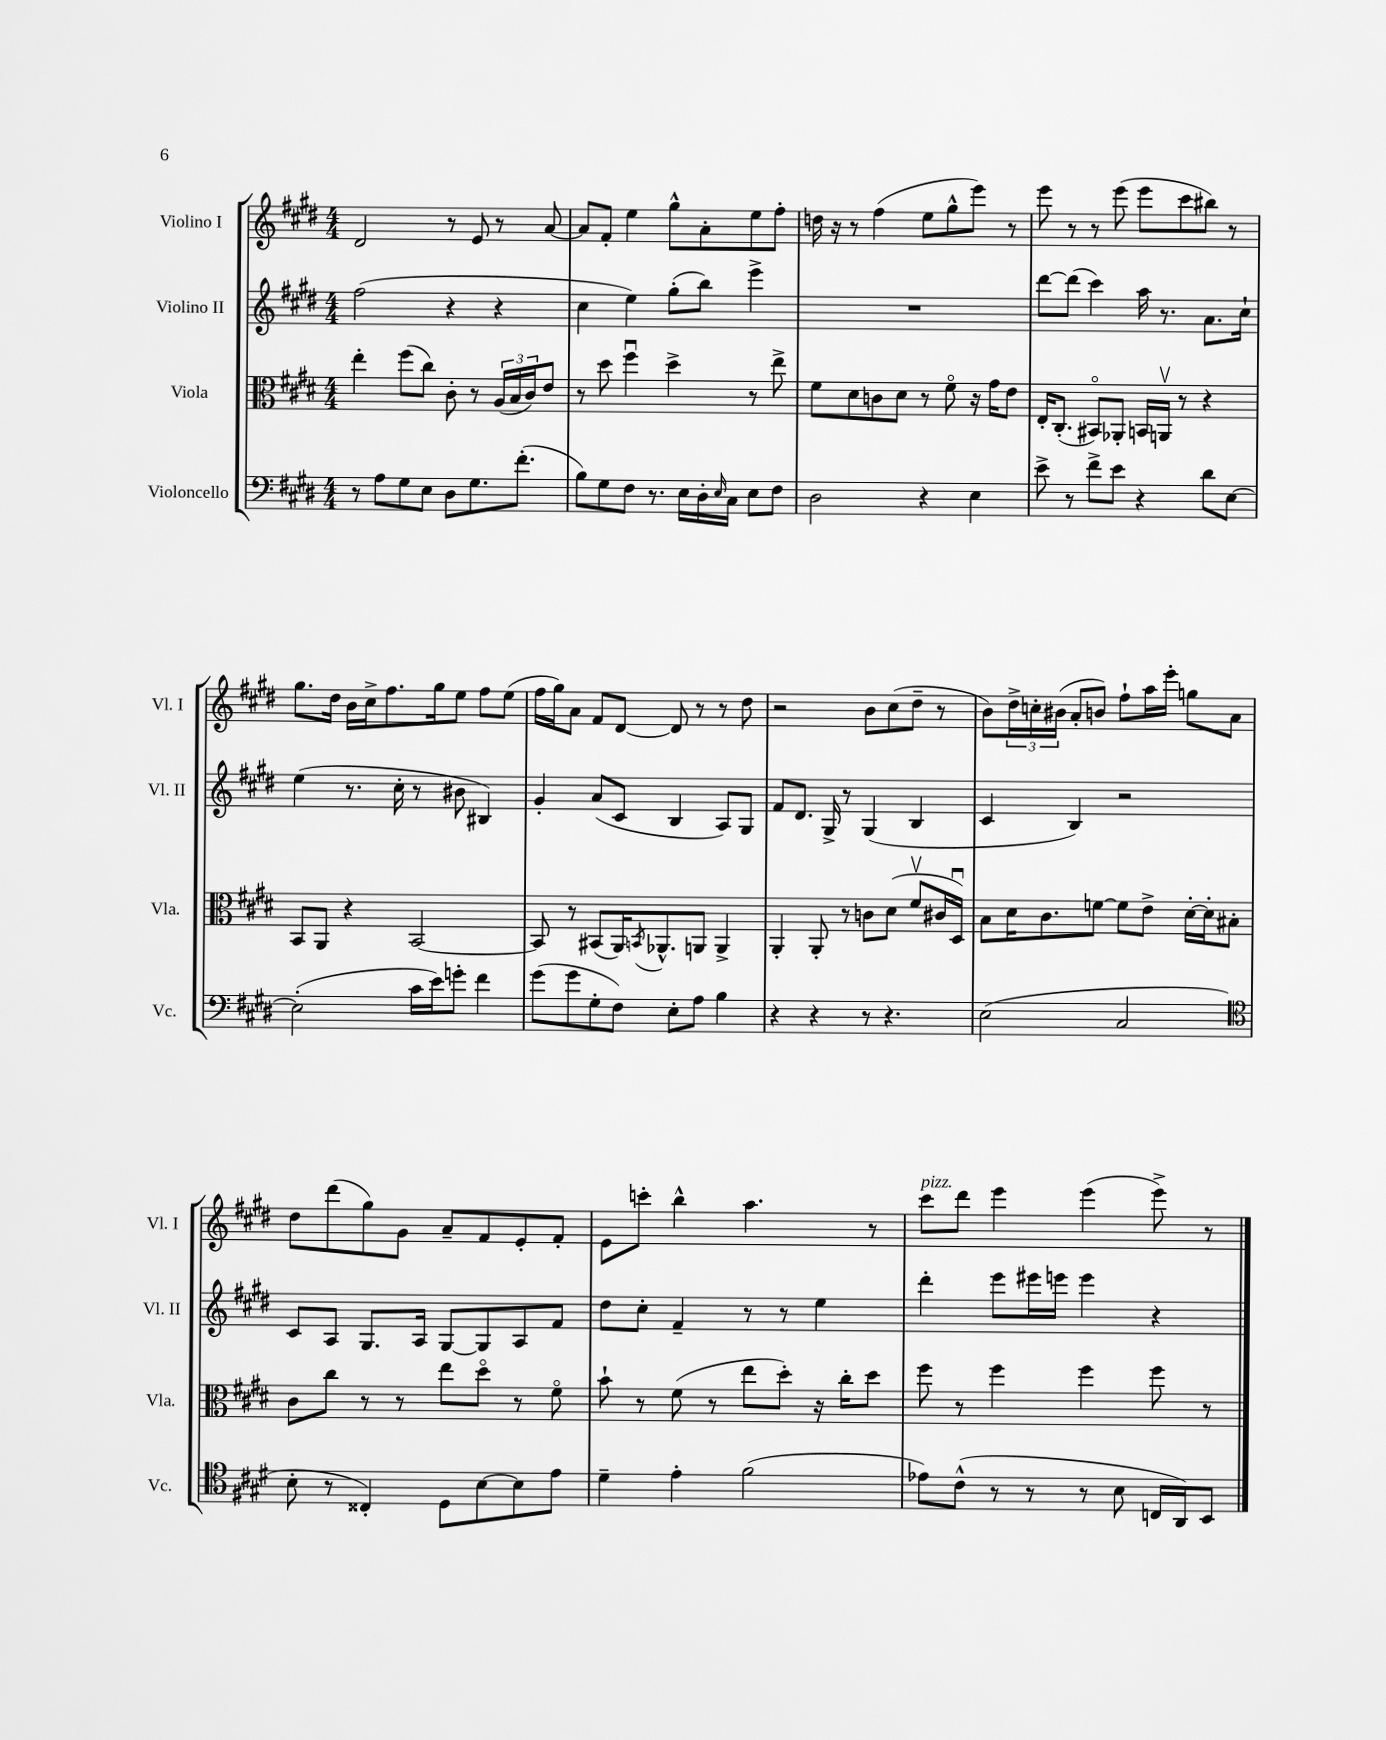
<<
\new StaffGroup <<
\new Staff = "s0" \with { instrumentName = "Violino I" shortInstrumentName = "Vl. I" } {
    \clef treble \key e \major \numericTimeSignature \time 4/4
    dis'2 r8 e'8 r8 a'8~ |
    a'8 fis'8-. e''4 gis''8-^ a'8-. e''8 fis''8-. |
    d''16 r16 r8 fis''4( e''8 gis''8-^ e'''8) r8 |
    e'''8 r8 r8 e'''8( e'''8 cis'''8 bis''8) r8 |
    gis''8. dis''16 b'16 cis''16-> fis''8. gis''16 e''8 fis''8 e''8( |
    fis''16 gis''16) a'8 fis'8 dis'8~ dis'8 r8 r8 dis''8 |
    r2 b'8 cis''8( dis''8-- r8 |
    b'8) \tuplet 3/2 { dis''16-> c''16-. bis'16( } a'8-. b'8) fis''8-! a''16 e'''16-. g''8 a'8 |
    dis''8 dis'''8( gis''8) gis'8 a'8-- fis'8 e'8-. fis'8-. |
    e'8 c'''8-. b''4-^ a''4. r8 |
    cis'''8^\markup { \italic "pizz." } dis'''8 e'''4 e'''4( e'''8->) r8 \bar "|." |
}
\new Staff = "s1" \with { instrumentName = "Violino II" shortInstrumentName = "Vl. II" } {
    \clef treble \key e \major \numericTimeSignature \time 4/4
    fis''2( r4 r4 |
    cis''4 e''4) gis''8-.( b''8) e'''4-> |
    R1 |
    dis'''8~ dis'''8( cis'''4) a''16 r8. a'8. cis''16-! |
    e''4( r8. cis''16-. r8 bis'8 bis4) |
    gis'4-. a'8( cis'8 b4 a8) gis8 |
    fis'8 dis'8. gis16-> r8 gis4( b4 |
    cis'4 b4) r2 |
    cis'8 a8 gis8. a16 gis8~ gis8 a8 fis'8 |
    dis''8 cis''8-. fis'4-- r8 r8 e''4 |
    dis'''4-. e'''8 eis'''16 e'''16 e'''4 r4 \bar "|." |
}
\new Staff = "s2" \with { instrumentName = "Viola" shortInstrumentName = "Vla." } {
    \clef alto \key e \major \numericTimeSignature \time 4/4
    e''4-. fis''8( cis''8) cis'8-. r8 \tuplet 3/2 { a16( b16 cis'16) } e'8 |
    r8 dis''8 fis''4\downbow dis''4-> r8 e''8-> |
    fis'8 dis'8 c'8 dis'8 r8 fis'8\flageolet r16 gis'16 e'8 |
    e16-. cis8.-.( bis,8\flageolet) aes,8-. b,16 a,16\upbow r8 r4 |
    b,8 a,8 r4 b,2~ |
    b,8 r8 bis,8( a,16) \acciaccatura { b,8 } aes,8.-^ a,8 a,4-> |
    a,4-. a,8-. r8 c'8 dis'8( fis'8\upbow cis'16 dis16\downbow) |
    b8 dis'16 cis'8. f'8~ f'8 e'8-> dis'16~-. dis'16-. bis8-. |
    cis'8 cis''8 r8 r8 e''8 dis''8\flageolet r8 fis'8\flageolet |
    b'8-! r8 fis'8( r8 e''8 dis''8-.) r16 cis''16-. dis''8 |
    fis''8 r8 fis''4 fis''4 fis''8 r8 \bar "|." |
}
\new Staff = "s3" \with { instrumentName = "Violoncello" shortInstrumentName = "Vc." } {
    \clef bass \key e \major \numericTimeSignature \time 4/4
    r8 a8 gis8 e8 dis8 gis8. fis'8.-.( |
    b8) gis8 fis8 r8. e16 dis16-. \grace { e16 } cis16 e8 fis8 |
    dis2 r4 e4 |
    e'8-> r8 fis'8-> e'8 r4 dis'8 e8~ |
    e2-.( cis'16 e'16) g'8-. fis'4 |
    gis'8( gis'8 gis8-. fis8) e8-. a8 b4 |
    r4 r4 r8 r4. |
    e2( cis2 |
    \clef tenor b8-. r8 cisis4-.) dis8 b8~ b8 e'8 |
    dis'4-- e'4-. fis'2( |
    ees'8) cis'8-^( r8 r8 r8 b8 c16 a,16) b,8 \bar "|." |
}
>>
>>
\layout { \context { \Score \remove "Bar_number_engraver" } }
